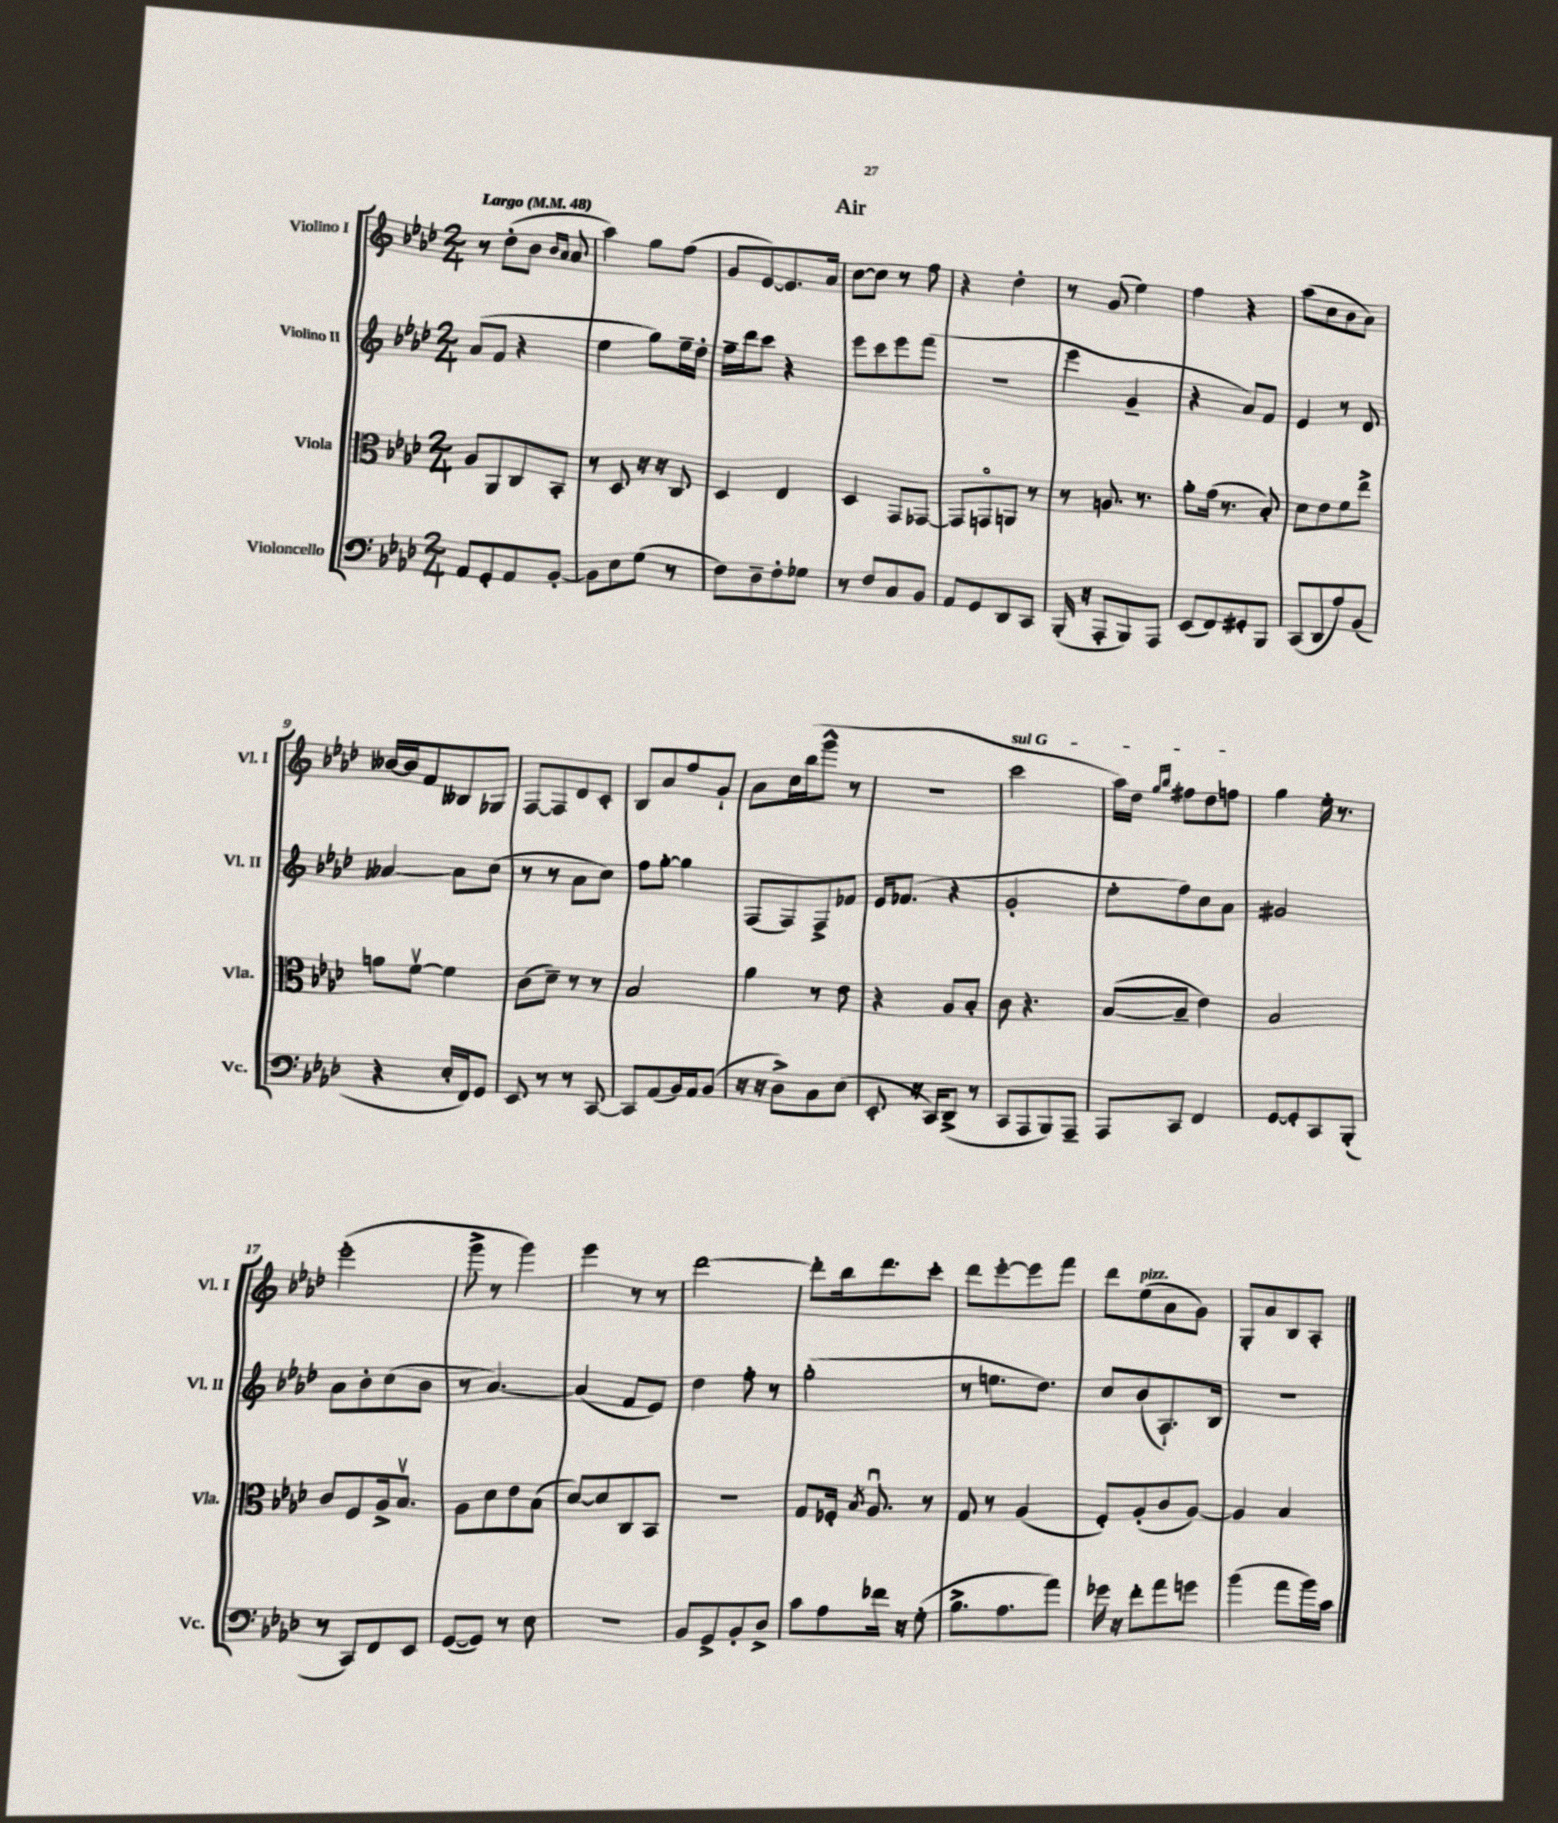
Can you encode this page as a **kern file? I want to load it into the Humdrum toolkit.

**kern	**kern	**kern	**kern
*part4	*part3	*part2	*part1
*staff4	*staff3	*staff2	*staff1
*I"Violoncello	*I"Viola	*I"Violino II	*I"Violino I
*I'Vc.	*I'Vla.	*I'Vl. II	*I'Vl. I
*clefF4	*clefC3	*clefG2	*clefG2
*k[b-e-a-d-]	*k[b-e-a-d-]	*k[b-e-a-d-]	*k[b-e-a-d-]
*M2/4	*M2/4	*M2/4	*M2/4
*MM48	*MM48	*MM48	*MM48
=1	=1	=1	=1
!	!	!	!LO:TX:a:B:t=Largo
8AA-/L	8A-/L	(8a-/L	8r
8GG'/	8AA-/	8f/J	(8dd-'\L
8AA-/	8C/	4r	8b-\J
.	.	.	16qqb-/LL
.	.	.	16qqa-/JJ
[8BB-'/J	8BB-'/J	.	8a-/
=2	=2	=2	=2
8BB-\L]	8r	4ee-\	4aa-\)
8E-\	8D-/	.	.
(8G\J	16r	8gg\L)	8gg\L
.	16r	.	.
8r	8C/	16ee-~\L	(8ff\J
.	.	16dd-'\JJ	.
=3	=3	=3	=3
8F\L)	4D-/	16ff~\LL	8g/L
.	.	16ddd-\J	.
8D-~\	.	8ccc\J	[8e-/)
8F'\	4E-/	4r	8.e-/]
8G-X\J	.	.	.
.	.	.	16a-/Jk
=4	=4	=4	=4
8r	4D-/	8eee-\L	[8cc\L
8F/L	.	8ccc\	8cc\J]
8C/	8GG/L	8eee-\	8r
8BB-/J	[8GG-X/J	(8fff\J	8ff\
=5	=5	=5	=5
8AA-/L	8GG-/L]	2r	4r
8GG/	8GGn/	.	.
8DD-/	8AAn/J	.	4dd-'\
8CC/J	8r	.	.
=6	=6	=6	=6
(16BBB-'/	8r	4eee-\	8r
16r	.	.	.
8AAA-'/L	8.An/	.	(8g/
8BBB-/)	.	4g~/	4ee-\)
.	8.r	.	.
8AAA-/J	.	.	.
=7	=7	=7	=7
(8EE-/L	8a-'\L	4r	4ff\
8FF/)	(16g\Jk	.	.
.	8.r	.	.
8GG#X'/	.	8a-/L)	4r
8BBB-/J	8B-'/)	8f/J	.
=8	=8	=8	=8
(8CC/L	8d-\L	4e-/	(8aa-\L
8DD-/	8e-\	.	8cc\
8A-/)	8f\	8r	8b-\
(8BB-/J	8ee-^\J	8d-/	8a-\J)
!!LO:LB:g=z
=9	=9	=9	=9
4r	8an\L	[4a--X/	[16b--X/LL
.	.	.	16b--/J]
.	[8fv\J	.	8f/
16E-'/LL	4f\]	8a--\L]	8B--X/
16FF/J)	.	.	.
8GG/J	.	(8cc\J	8G-X/J
=10	=10	=10	=10
8EE-/	(8c\L	8r	[8F/L
8r	8d-~\J)	8r	8F/]
8r	8r	8a-\L	8d-/
[8CC/	8r	8cc\J)	8c'/J
=11	=11	=11	=11
8CC/L]	2B-/	8ff\L	8B-/L
(8AA-/	.	[8gg'\J	8a-/
16BB-/L)	.	4gg\]	8ff/
16AA-/J	.	.	.
(8BB-/J	.	.	8g`/J
=12	=12	=12	=12
16r	4a-\	(8F/L	8a-\L
16r	.	.	.
8D-^\L)	.	8F/)	16cc\L
.	.	.	(16bb-\J
8C\	8r	8F^/	8ggg^^\J
(8E-\J	8e-\	8f-X/J	8r
=13	=13	=13	=13
8EE-'/	4r	16e-/KL	2r
.	.	(8.f-X/J	.
16r	.	.	.
16CC/KL)	.	.	.
(8DD-^/J	8A-/L	4r	.
8r	8B-'/J	.	.
=14	=14	=14	=14
!	!	!	!LO:TX:a:i:t=sul G
8CC/L	8c\	2g'/	2ccc\
8AAA-/	4.r	.	.
8BBB-/)	.	.	.
8AAA-~/J	.	.	.
=15	=15	=15	=15
8AAA-/L	([8B-/L	8ee-'\L	16aa-\LL)
.	.	.	16dd-\JJ
.	.	.	16qqgg/LL
.	.	.	16qqbb-/JJ
8CC/J	8B-~/J]	8ff\)	8ff#X\L
4FF/	4e-\)	8cc\	8dd-\
.	.	8a-\J	8ffn\J
=16	=16	=16	=16
[8GG/L	2B-/	2g#X/	4gg\
8GG'/]	.	.	.
8CC/	.	.	16ee-'\
.	.	.	8.r
(8BBB-'/J	.	.	.
!!LO:LB:g=z
=17	=17	=17	=17
8r	8c/L	8a-\L	(2eee-'\
8CC/L)	8F/	8b-'\	.
8FF/	16A-^/k	(8cc\	.
.	8.B-v/J	.	.
8EE-/J	.	8b-\J	.
=18	=18	=18	=18
([8GG/L	8A-\L	8r	8ggg^\
8GG/J])	8d-\	[4.a-/)	8r
8r	8e-\	.	4ggg\)
8E-\	(8B-\J	.	.
=19	=19	=19	=19
2r	[8d-/L)	(4a-/]	4eee-\
.	8d-/]	.	.
.	8C/	8f/L	8r
.	8BB-/J	8e-/J)	8r
=20	=20	=20	=20
8BB-/L	2r	4dd-\	[2ddd-\
8GG^/	.	.	.
8BB-'/	.	8ff'\	.
8D-^/J	.	8r	.
=21	=21	=21	=21
8c\L	8G/L	(2gg'\	8ddd-'\L]
8A-\	16F-X'/Jk	.	16bb-\k
.	8qB-/	.	.
.	8.A-u/	.	8.ddd-\
16f-X\Jk	.	.	.
16r	.	.	.
(8G'\	8r	.	8ccc'\J
=22	=22	=22	=22
8.B-^\L	8G/	8r	8ddd-\L
.	8r	8.een\L	[8eee-'\
8.A-\	.	.	.
.	(4A-/	.	8eee-\]
.	.	8.dd-\J)	.
8a-\J)	.	.	8fff\J
=23	=23	=23	=23
16g-X\	8F'/L)	8cc/L	8ddd-\L
16r	.	.	.
!	!	!	!LO:TX:a:i:t=pizz.
8f'\L	(8A-'/	(8b-/	(8ee-\
8a-\	8c/	8.A-`/)	8a-\
8gn\J	[8A-/J)	.	8g\J)
.	.	16B-/Jk	.
=24	=24	=24	=24
(4b-\	4A-/]	2r	8G'/L
.	.	.	8a-/
8a-\L	4B-/	.	8B-/
16b-\L)	.	.	8A-'/J
16c\JJ	.	.	.
==	==	==	==
*-	*-	*-	*-
